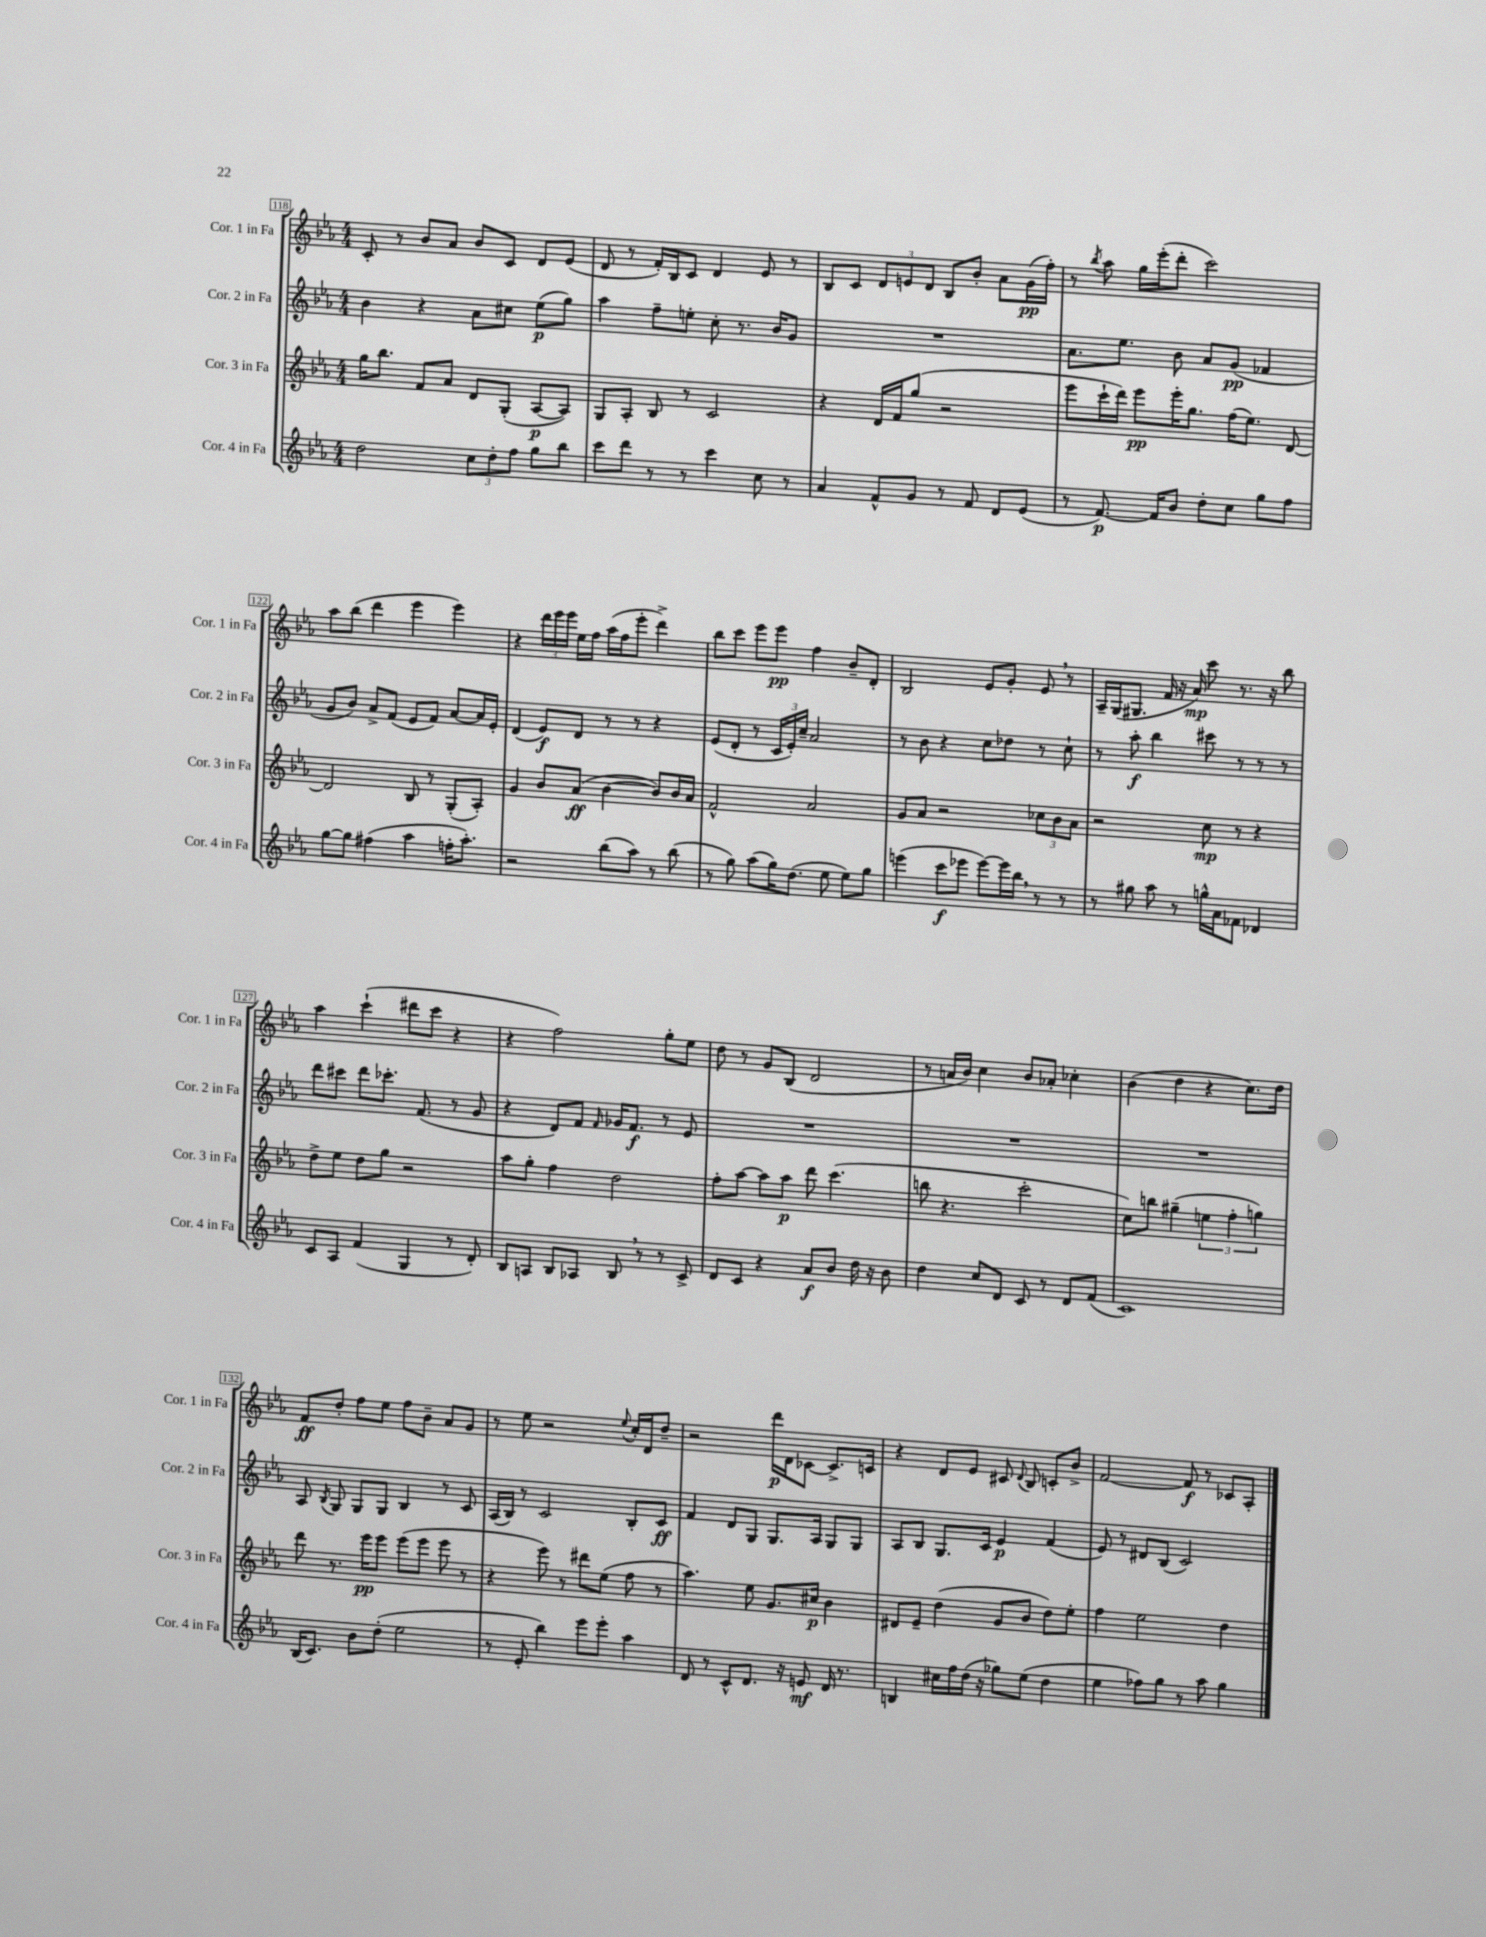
<<
\new StaffGroup <<
\new Staff = "s0" \with { instrumentName = "Cor. 1 in Fa" shortInstrumentName = "Cor. 1 in Fa" } {
    \clef treble \key ees \major \numericTimeSignature \time 4/4
    \autoBeamOff c'8-. r8 bes'8[ aes'8] bes'8[ c'8] d'8[ ees'8]( |
    d'8 r8 f'16[-.) bes16 c'8] d'4 ees'8 r8 |
    bes8[ c'8] \tuplet 3/2 { d'8[ e'8 d'8] } bes8[ bes'8]-. aes'8[ g'16\pp( f''16]-.) |
    r8 \acciaccatura { bes''8 } aes''8 g''16[ ees'''16-.( d'''8]-. c'''2) |
    aes''8[ bes''8]( d'''4 ees'''4 ees'''4) |
    r4 \tuplet 3/2 { d'''16[ ees'''16 ees'''16] } ees''16[ f''16] aes''16[( f''16 ees'''8]-. d'''4->) |
    bes''8[ c'''8] ees'''8[ ees'''8]\pp f''4 bes'8[-- d'8]-. |
    bes2 ees'8[ g'8]-. ees'8 \breathe r8 |
    aes16[-- g16( gis8.] f'16 r16 aes'16\mp) c'''8 r8. r16 bes''8 |
    aes''4 c'''4-!( dis'''8[ c'''8] r4 |
    r4 f''2) g''8[-. ees''8] |
    d''8 r8 g'8[ bes8]( d'2 |
    r8 a'16[ bes'16]) c''4 bes'8[ aes'8]-. ces''4-. |
    bes'4( d''4 r4 c''8.[) d''16] |
    f'8[\ff d''8]-. f''8[ ees''8] f''8[ bes'8]-- aes'8[ g'8] |
    r8 ees''8 r2 \appoggiatura { ees''8 } c''16[-. d'16 d''8]-- |
    r2 d'''16[\p d'16 ces'8]~ ces'8.[-> c'16] |
    r4 d'8[ ees'8] cis'8 \appoggiatura { d'8 } bes8 c'8[-. bes'8]-> |
    f'2~ f'8\f r8 ces'8[ aes8]-. \bar "|." |
}
\new Staff = "s1" \with { instrumentName = "Cor. 2 in Fa" shortInstrumentName = "Cor. 2 in Fa" } {
    \clef treble \key ees \major \numericTimeSignature \time 4/4
    \autoBeamOff bes'4 r4 aes'8[ cis''8] ees''8[\p( g''8]) |
    aes''4 f''8[-- e''8]-. c''8-. r8. bes'16[ g'8] |
    R1 |
    aes'8.[ ees''8.] bes'8 aes'8[ g'8]\pp( fes'4 |
    g'8[ bes'8]) aes'8[-> f'8]( ees'8[ f'8]) aes'8[~ aes'16 ees'16]-. |
    d'4( ees'8[\f) d'8] r8 r8 r4 |
    ees'8[( d'8]-. r8 \tuplet 3/2 { c'16[ ees'16-.) c''16]-- } aes'2 |
    r8 bes'8 r4 c''8[ des''8] r8 c''8-! |
    r8 aes''8-.\f bes''4 cis'''8 r8 r8 r8 |
    d'''8[ cis'''8] d'''8[ ces'''8.]-. f'8.( r8 g'8 |
    r4 d'8[) f'8] \grace { f'16 } ges'16[ f'8.]\f r8 ees'8 |
    R1 |
    R1 |
    R1 |
    aes8 \acciaccatura { bes8 } g8 g8[ g8] bes4 r8 c'8 |
    aes16[( bes16]) r8 c'2 bes8[-. c'8]\ff |
    f'4 d'8[ g8] g8.[ aes16] g8[ g8] |
    aes8[ bes8] g8.[ c'16] ees'4\p f'4( |
    ees'8) r8 dis'8[ bes8]( c'2) \bar "|." |
}
\new Staff = "s2" \with { instrumentName = "Cor. 3 in Fa" shortInstrumentName = "Cor. 3 in Fa" } {
    \clef treble \key ees \major \numericTimeSignature \time 4/4
    \autoBeamOff g''16[ bes''8.] f'8[ aes'8] d'8[ g8]-.( aes8[~\p aes8]) |
    g8[ aes8]-. bes8 r8 c'2 |
    r4 d'16[ f'16 g''8]( r2 |
    ees'''8[ c'''16-! d'''16]) ees'''8[\pp ees'''16-. g''8.] f''16[( ees''8.]) d'8~ |
    d'2 bes8 r8 g8[-.( aes8]-.) |
    g'4 bes'8[ aes'8]\ff( bes'4~ bes'8[) bes'16 aes'16] |
    f'2-^ aes'2 |
    g'8[ aes'8] r2 \tuplet 3/2 { ces''8[ bes'8 aes'8] } |
    r2 c''8\mp r8 r4 |
    d''8[-> ees''8] d''8[ g''8] r2 |
    aes''8[ g''8]-. f''4 d''2 |
    f''8[-. aes''8]~ aes''8[ aes''8]\p d'''8 c'''4.( |
    b''8 r4. c'''2-. |
    c''8[) b''8] gis''4--( \tuplet 3/2 { e''4 f''4-. g''4) } |
    d'''8 r8. ees'''16[\pp ees'''8] ees'''8[( ees'''8] ees'''8 r8 |
    r4 ees'''8) r8 dis'''8[ ees''8]( f''8 r8 |
    aes''4.) ees''8 g'8.[ cis''16]\p bes'4 |
    dis'8[ ees'8]-- d''4( g'8[ bes'8] d''8[) ees''8]-. |
    f''4 ees''2 d''4 \bar "|." |
}
\new Staff = "s3" \with { instrumentName = "Cor. 4 in Fa" shortInstrumentName = "Cor. 4 in Fa" } {
    \clef treble \key ees \major \numericTimeSignature \time 4/4
    \autoBeamOff d''2 \tuplet 3/2 { c''8[ d''8-. f''8] } g''8[ bes''8] |
    c'''8[ d'''8] r8 r8 c'''4 c''8 r8 |
    aes'4 f'8[-^ g'8] r8 f'8 d'8[ ees'8]( |
    r8 f'8.~\p) f'16[ bes'8] d''8[-. c''8] g''8[ f''8] |
    g''8[~ g''8] fis''4( aes''4 f''16[-. aes''8.]-.) |
    r2 bes''8[( aes''8]) r8 bes''8( |
    r8 g''8) aes''8[( g''16) d''8.]( ees''8 ees''8[) g''8] |
    e'''4( c'''8[\f ees'''8] ees'''8[~) ees'''16 bes''16] \breathe r8 r8 |
    r8 gis''8 aes''8 r8 g''16[-^ aes'16 fes'8] des'4 |
    c'8[ aes8] f'4( g4 r8 d'8-.) |
    bes8[ a8] bes8[ aes8] bes8 \breathe r8 r8 c'8-> |
    d'8[ c'8] r4 aes'8[\f bes'8] d''16 r16 bes'8 |
    d''4 c''8[ d'8] c'8 r8 d'8[ f'8]( |
    c'1) |
    bes16[( c'8.]) bes'8[ d''8]-.( ees''2 |
    r8 ees'8-. bes''4) ees'''8[ ees'''8]-. aes''4 |
    d'8 r8 c'8[-^ d'8.] r16 e'8\mf d'16 r8. |
    b4 cis''16[ f''16 d''16]( r16 ges''8[) ees''8]( d''4 |
    ees''4 fes''8[) g''8] r8 aes''8 g''4 \bar "|." |
}
>>
>>
\layout { \context { \Score currentBarNumber = #118 \override BarNumber.stencil = #(make-stencil-boxer 0.1 0.3 ly:text-interface::print) } }
